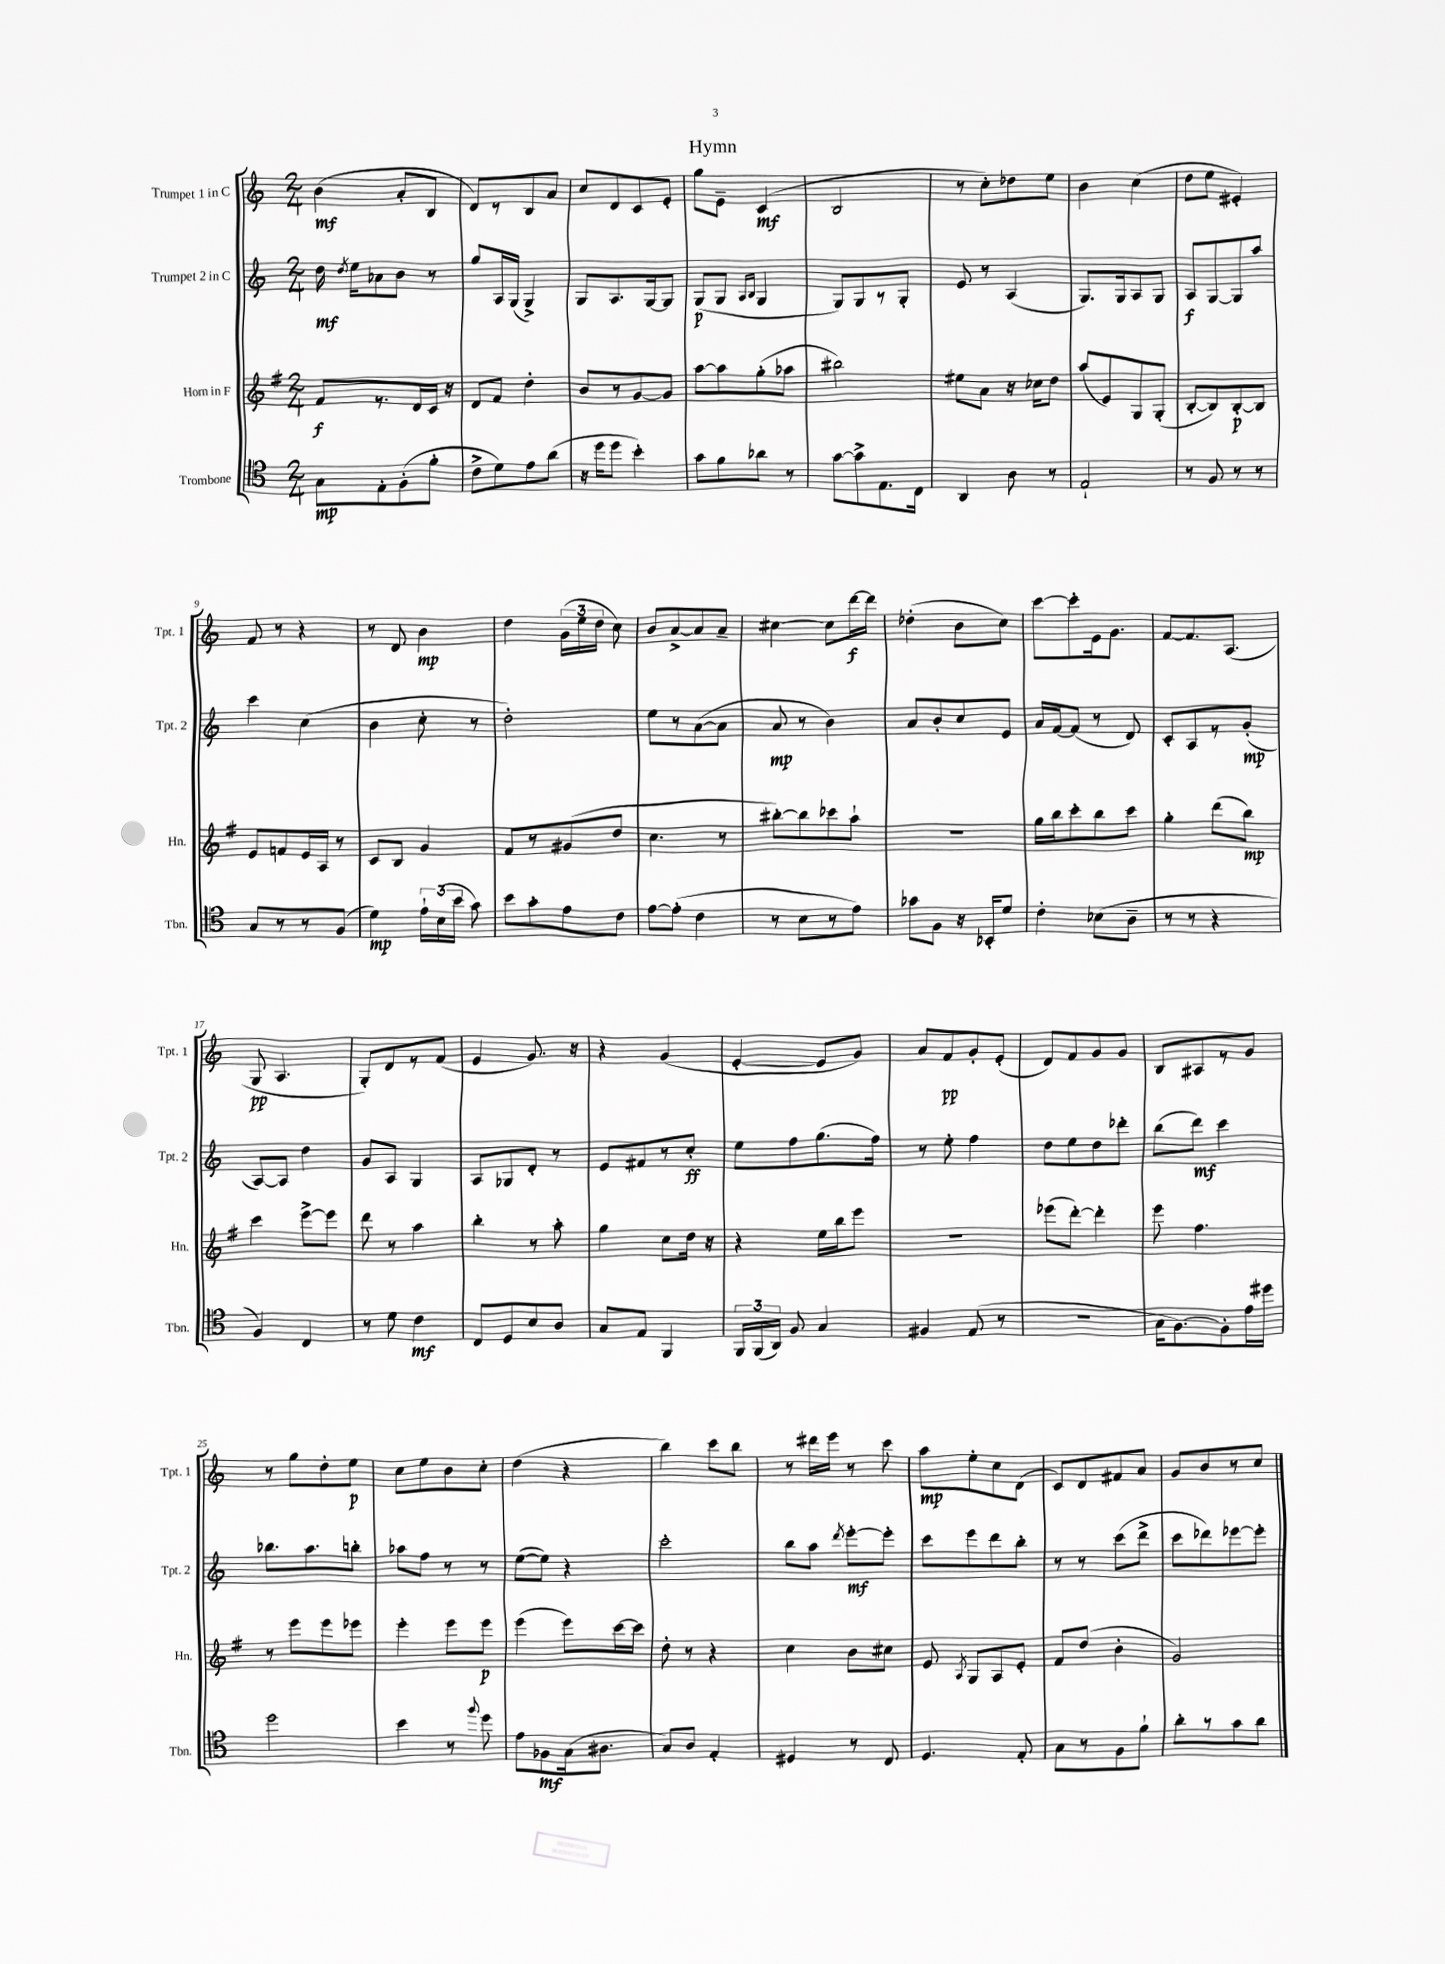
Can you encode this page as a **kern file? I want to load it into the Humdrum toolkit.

**kern	**dynam	**kern	**dynam	**kern	**dynam	**kern	**dynam
*part4	*part4	*part3	*part3	*part2	*part2	*part1	*part1
*staff4	*staff4	*staff3	*staff3	*staff2	*staff2	*staff1	*staff1
*I"Trombone	*	*I"Horn in F	*	*I"Trumpet 2 in C	*	*I"Trumpet 1 in C	*
*I'Tbn.	*	*I'Hn.	*	*I'Tpt. 2	*	*I'Tpt. 1	*
*clefC4	*	*clefG2	*	*clefG2	*	*clefG2	*
*k[]	*	*k[f#]	*	*k[]	*	*k[]	*
*M2/4	*	*M2/4	*	*M2/4	*	*M2/4	*
=1	=1	=1	=1	=1	=1	=1	=1
8G\L	mp	8f#/L	f	16dd\	mf	(4b\	mf
.	.	.	.	8qdd/	.	.	.
.	.	.	.	16ee\KL	.	.	.
8E'\	.	8.r	.	8a-X\	.	.	.
(8F'\	.	.	.	8b\J	.	8a'/L	.
.	.	16d/L	.	.	.	.	.
8f'\J	.	16c/JJ	.	8r	.	8B/J	.
.	.	16r	.	.	.	.	.
=2	=2	=2	=2	=2	=2	=2	=2
8c^\L	.	8d/L	.	8gg/L	.	8d/L)	.
8d\)	.	8f#/J	.	16A/L	.	8r	.
.	.	.	.	(16G/JJ	.	.	.
8e\	.	4dd'\	.	4G^/)	.	8B/	.
(8a\J	.	.	.	.	.	8a/J	.
=3	=3	=3	=3	=3	=3	=3	=3
16r	.	8b/L	.	8G/L	.	8cc/L	.
16dd\KL	.	.	.	.	.	.	.
8dd\J	.	8r	.	8.A/	.	8d/	.
4b'\)	.	[8g/	.	.	.	8c/	.
.	.	.	.	[16G/k	.	.	.
.	.	8g/J]	.	8G/J]	.	8e'/J	.
=4	=4	=4	=4	=4	=4	=4	=4
8g\L	.	[8aa\L	.	(8G/L	p	8gg\L	.
8f\	.	8aa\]	.	8G/J	.	8e~\J	.
.	.	.	.	16qqA/LL	.	.	.
.	.	.	.	16qqB/JJ	.	.	.
8a-X\J	.	(8gg'\	.	4G/	.	(4c/	mf
8r	.	8aa-X\J	.	.	.	.	.
=5	=5	=5	=5	=5	=5	=5	=5
[8g\L	.	2bb#X\)	.	8G/L)	.	2B/	.
8g^\]	.	.	.	8G/	.	.	.
8.E\	.	.	.	8r	.	.	.
.	.	.	.	8G'/J	.	.	.
16C\Jk	.	.	.	.	.	.	.
=6	=6	=6	=6	=6	=6	=6	=6
4AA/	.	8ee#X\L	.	8e/	.	8r	.
.	.	8a\J	.	8r	.	8cc'\L)	.
8A\	.	16r	.	(4A/	.	8dd-X\	.
.	.	16cc-X\KL	.	.	.	.	.
8r	.	8dd\J	.	.	.	8ee\J	.
=7	=7	=7	=7	=7	=7	=7	=7
2E`/	.	(8aa/L	.	8.G/L)	.	4b\	.
.	.	8e/)	.	.	.	.	.
.	.	.	.	16G/k	.	.	.
.	.	8G/	.	8A/	.	(4cc\	.
.	.	(8G'/J	.	8G/J	.	.	.
=8	=8	=8	=8	=8	=8	=8	=8
8r	.	[8B'/L	.	8A/L	f	8dd\L	.
8F/	.	8B/])	.	[8G/	.	8ee\J	.
8r	.	[8B'/	p	8G/]	.	4e#X'/)	.
8r	.	8B/J]	.	8aa/J	.	.	.
!!LO:LB:g=z
=9	=9	=9	=9	=9	=9	=9	=9
8G/L	.	8e/L	.	4ccc\	.	8f/	.
8r	.	8fn/	.	.	.	8r	.
8r	.	16e/L	.	(4cc\	.	4r	.
.	.	16A/JJ	.	.	.	.	.
(8F/J	.	8r	.	.	.	.	.
=10	=10	=10	=10	=10	=10	=10	=10
4d\)	mp	8c/L	.	4b\	.	8r	.
.	.	8B/J	.	.	.	8d/	.
24e`\LL	.	4g/	.	8cc'\	.	4b\	mp
(24B\	.	.	.	.	.	.	.
24b\JJ	.	.	.	.	.	.	.
8g\)	.	.	.	8r	.	.	.
=11	=11	=11	=11	=11	=11	=11	=11
8b\L	.	8f#/L	.	2dd'\)	.	4dd\	.
8g'\	.	8r	.	.	.	.	.
8e\	.	(8g#X/	.	.	.	(24g\LL	.
.	.	.	.	.	.	24ee\	.
.	.	.	.	.	.	24dd\JJ	.
8c\J	.	8dd/J	.	.	.	8cc\)	.
=12	=12	=12	=12	=12	=12	=12	=12
[8e\L	.	4.cc\	.	8ee\L	.	8b/L	.
(8e'\J]	.	.	.	8r	.	[8a^/	.
4c\	.	.	.	([8a\	.	8a/]	.
.	.	8r	.	8a\J]	.	8a~/J	.
=13	=13	=13	=13	=13	=13	=13	=13
8r	.	[8bb#X'\L)	.	8a/	mp	[4cc#X\	.
8B\L	.	8bb#\]	.	8r	.	.	.
8r	.	8ccc-X\	.	4b\)	.	8cc#\L]	.
8e\J)	.	8aa`\J	.	.	.	[16ddd\L	f
.	.	.	.	.	.	16ddd\JJ]	.
=14	=14	=14	=14	=14	=14	=14	=14
8g-X\L	.	2r	.	8a/L	.	(4dd-X'\	.
8F\J	.	.	.	8b'/	.	.	.
16r	.	.	.	8cc/	.	8b\L	.
16BB-X'/KL	.	.	.	.	.	.	.
8d/J	.	.	.	8e/J	.	8cc\J)	.
=15	=15	=15	=15	=15	=15	=15	=15
4c'\	.	16gg\LL	.	16a/LL	.	[8ccc\L	.
.	.	16bb\J	.	[16f/J	.	.	.
.	.	8ccc'\	.	(8f/J]	.	8ccc'\]	.
(8B-X\L	.	8bb\	.	8r	.	16e\k	.
.	.	.	.	.	.	8.g\J	.
8A~\J	.	8ccc\J	.	8d/)	.	.	.
=16	=16	=16	=16	=16	=16	=16	=16
8r	.	4gg'\	.	8c'/L	.	[8f/L	.
8r	.	.	.	8A/	.	8.f/]	.
4r	.	(8ddd\L	.	8r	.	.	.
.	.	.	.	.	.	(8.A/J	.
.	.	8bb\J)	mp	(8g'/J	mp	.	.
!!LO:LB:g=z
=17	=17	=17	=17	=17	=17	=17	=17
4F/)	.	4ccc\	.	[8A/L)	.	8G/	pp
.	.	.	.	8A/J]	.	4.A/	.
4C/	.	[8eee^\L	.	4dd\	.	.	.
.	.	8eee\J]	.	.	.	.	.
=18	=18	=18	=18	=18	=18	=18	=18
8r	.	8ddd\	.	8g/L	.	8G'/L)	.
8d\	.	8r	.	8A/J	.	8d/	.
4c\	mf	4aa\	.	4G/	.	8r	.
.	.	.	.	.	.	(8f/J	.
=19	=19	=19	=19	=19	=19	=19	=19
8C/L	.	4bb'\	.	8A/L	.	4e/	.
8D/	.	.	.	8G-X/	.	.	.
8B/	.	8r	.	8d'/J	.	8.g/)	.
8A/J	.	8aa'\	.	8r	.	.	.
.	.	.	.	.	.	16r	.
=20	=20	=20	=20	=20	=20	=20	=20
8G/L	.	4gg\	.	8e/L	.	4r	.
8E/J	.	.	.	8f#X/	.	.	.
4FF/	.	8cc\L	.	8r	.	(4g/	.
.	.	16dd\Jk	.	8cc'/J	ff	.	.
.	.	16r	.	.	.	.	.
=21	=21	=21	=21	=21	=21	=21	=21
24FF/LL	.	4r	.	8ee\L	.	[4e'/	.
(24FF/	.	.	.	.	.	.	.
24AA/JJ)	.	.	.	.	.	.	.
8F/	.	.	.	8ff\	.	.	.
4G/	.	16ee\LL	.	(8.gg\	.	8e/L]	.
.	.	16bb\J	.	.	.	.	.
.	.	8eee\J	.	.	.	8g/J)	.
.	.	.	.	16ff\Jk)	.	.	.
=22	=22	=22	=22	=22	=22	=22	=22
4F#X/	.	2r	.	8r	.	8a/L	.
.	.	.	.	8ee'\	.	8f/	pp
(8E/	.	.	.	4ff\	.	8g'/	.
8r	.	.	.	.	.	(8e'/J	.
=23	=23	=23	=23	=23	=23	=23	=23
2r	.	(8eee-X\L	.	8dd\L	.	8d/L)	.
.	.	[8ddd'\J)	.	8ee\	.	8f/	.
.	.	4ddd'\]	.	8dd\	.	8g/	.
.	.	.	.	8ddd-X'\J	.	8g/J	.
=24	=24	=24	=24	=24	=24	=24	=24
16G\KL	.	8eee\	.	(8bb\L	.	8B/L	.
[8.F\)	.	.	.	.	.	.	.
.	.	4.ff#\	.	8ddd\J)	mf	8A#X/	.
8F'\]	.	.	.	4ccc\	.	8r	.
16e\L	.	.	.	.	.	8g/J	.
16dd#X\JJ	.	.	.	.	.	.	.
!!LO:LB:g=z
=25	=25	=25	=25	=25	=25	=25	=25
2dd\	.	8r	.	8.bb-X\L	.	8r	.
.	.	8eee\L	.	.	.	8gg\L	.
.	.	.	.	8.aa\	.	.	.
.	.	8eee\	.	.	.	8dd'\	.
.	.	8eee-X\J	.	8bbn'\J	.	8ee\J	p
=26	=26	=26	=26	=26	=26	=26	=26
4b\	.	4eee'\	.	8aa-X\L	.	8cc\L	.
.	.	.	.	8ff\J	.	8ee\	.
8r	.	8eee\L	.	8r	.	8b\	.
8qqff/	.	.	.	.	.	.	.
8dd\	.	8eee\J	p	8r	.	8cc'\J	.
=27	=27	=27	=27	=27	=27	=27	=27
8e\L	.	(4eee\	.	([8ee\L	.	(4dd\	.
8F-X\	mf	.	.	8ee\J])	.	.	.
(16G\k	.	8eee\L)	.	4r	.	4r	.
8.A#X\J	.	.	.	.	.	.	.
.	.	[16ccc\L	.	.	.	.	.
.	.	16ccc\JJ]	.	.	.	.	.
=28	=28	=28	=28	=28	=28	=28	=28
8G/L)	.	8dd'\	.	2ccc'\	.	4bb\)	.
8A/J	.	8r	.	.	.	.	.
4E'/	.	4r	.	.	.	8ccc\L	.
.	.	.	.	.	.	8bb\J	.
=29	=29	=29	=29	=29	=29	=29	=29
4D#X/	.	4cc\	.	8bb\L	.	8r	.
.	.	.	.	8aa\J	.	16ddd#X\LL	.
.	.	.	.	.	.	16eee\JJ	.
.	.	.	.	8qddd/	.	.	.
8r	.	8b\L	.	[8eee'\L	mf	8r	.
8C/	.	8cc#X\J	.	8eee'\J]	.	8ccc\	.
=30	=30	=30	=30	=30	=30	=30	=30
4.D/	.	8e/	.	8ccc\L	.	8aa\L	mp
.	.	8qA/	.	.	.	.	.
.	.	8G/L	.	8eee\	.	8ee'\	.
.	.	8A/	.	8ddd\	.	8cc\	.
8E'/	.	8e'/J	.	8bb'\J	.	(8d\J	.
=31	=31	=31	=31	=31	=31	=31	=31
8G\L	.	8f#/L	.	8r	.	8c/L)	.
8r	.	(8dd/J	.	8r	.	8d/	.
8F\	.	4b'\	.	(8ccc\L	.	8f#X/	.
8f`\J	.	.	.	8ddd^\J	.	8a/J	.
=32	=32	=32	=32	=32	=32	=32	=32
8a'\L	.	2g/)	.	8ccc\L	.	8g/L	.
8r	.	.	.	8ddd-X\)	.	8b/	.
8g\	.	.	.	[8eee-X\	.	8r	.
8a\J	.	.	.	8eee-'\J]	.	8cc/J	.
==	==	==	==	==	==	==	==
*-	*-	*-	*-	*-	*-	*-	*-
